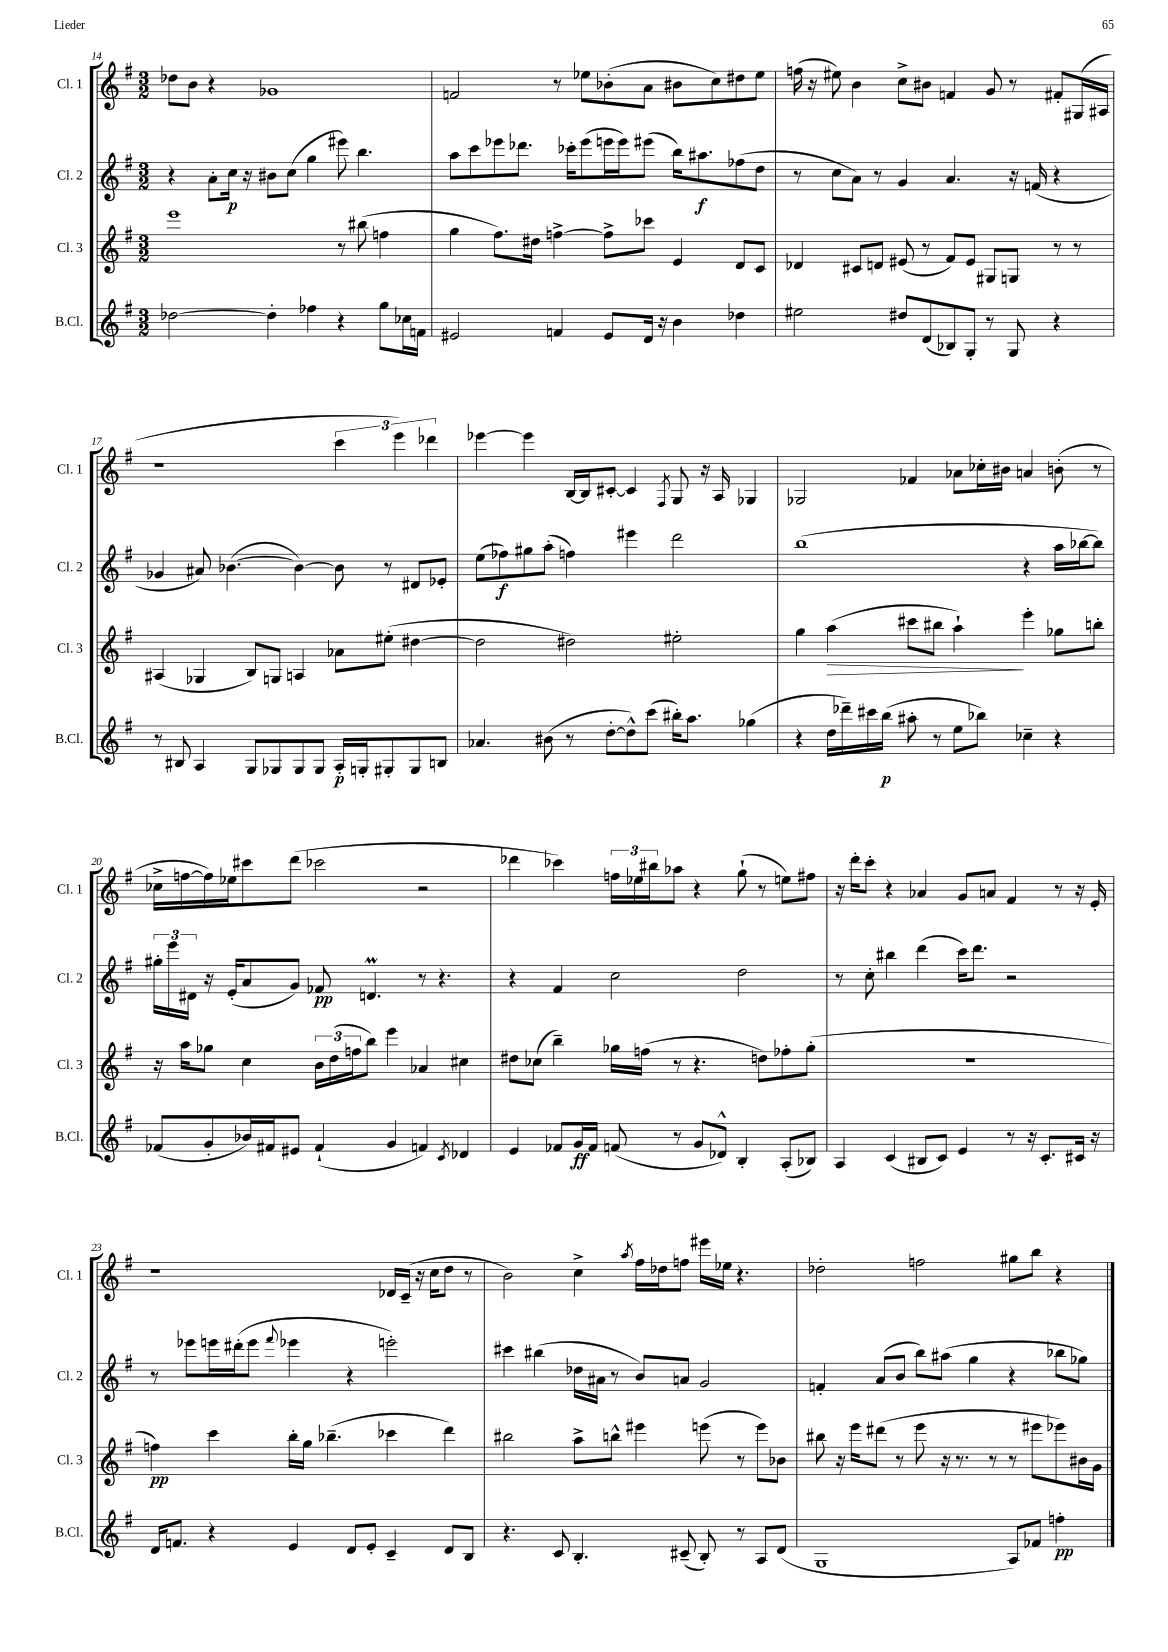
<<
\new StaffGroup <<
\new Staff = "s0" \with { instrumentName = "Cl. 1" shortInstrumentName = "Cl. 1" } {
    \clef treble \key g \major \numericTimeSignature \time 3/2
    des''8 b'8 r4 ges'1 |
    f'2 r8 ees''8 bes'8-.( a'8 bis'8 c''8) dis''8 ees''8 |
    f''16( r16 eis''8) b'4 c''8-> bis'8 f'4 g'8 r8 fis'8-. gis16( ais16 |
    r1 \tuplet 3/2 { c'''4 e'''4) des'''4 } |
    ees'''4~ ees'''4 b16~ b16 cis'8~-. cis'4 \acciaccatura { fis8 } g8 r16 a16 ges4 |
    ges2 fes'4 aes'8 ces''16-. bis'16 a'4 b'8-.( r8 |
    ces''16-> f''16~ f''16) ees''16 cis'''8 d'''8( ces'''2 r2 |
    des'''4 ces'''4) \tuplet 3/2 { f''16 ees''16 bis''16 } aes''8 r4 g''8-!( r8 e''8) fis''8 |
    r16 d'''16-. c'''8-. r4 aes'4 g'8 a'8 fis'4 r8 r16 e'16-. |
    r1 des'16 c'16--( r16 c''16 d''8 r8 |
    b'2) c''4-> \acciaccatura { a''8 } fis''16 des''16 f''8 eis'''16 ees''16 r4. |
    des''2-. f''2 gis''8 b''8 r4 \bar "|." |
}
\new Staff = "s1" \with { instrumentName = "Cl. 2" shortInstrumentName = "Cl. 2" } {
    \clef treble \key g \major \numericTimeSignature \time 3/2
    r4 a'8-. c''16\p r16 bis'8 c''8( g''4 eis'''8) b''4. |
    a''8 c'''8 ees'''8 des'''8. ces'''16-. ees'''8( e'''16 e'''16) eis'''8( b''16) ais''8.\f fes''8( d''8 |
    r8 c''8 a'8) r8 g'4 a'4. r16 f'16( r4 |
    ges'4 ais'8) bes'4.~( bes'4~) bes'8 r8 dis'8 ees'8-. |
    e''8( fes''8\f) gis''8 a''8-.( f''4) eis'''4 d'''2 |
    b''1( r4 a''16 bes''16~ bes''8) |
    \tuplet 3/2 { gis''16-. e'''16 dis'16 } r16 e'16-.( a'8 g'8) fes'8\pp d'4.\prall r8 r4. |
    r4 fis'4 c''2 d''2 |
    r8 c''8-. bis''4 d'''4( c'''16) d'''8. r2 |
    r8 ees'''8 e'''16 dis'''16-.( e'''8 \appoggiatura { fis'''8 } ees'''4 r4 e'''2-.) |
    cis'''4 bis''4( des''16 ais'16 r8 b'8) a'8 g'2 |
    f'4-. a'8( b'8 b''8) ais''8( g''4 r4 bes''8 ges''8) \bar "|." |
}
\new Staff = "s2" \with { instrumentName = "Cl. 3" shortInstrumentName = "Cl. 3" } {
    \clef treble \key g \major \numericTimeSignature \time 3/2
    e'''1 r8 bis''8( f''4 |
    g''4 fis''8.) dis''16 f''4~-> f''8-> ces'''8 e'4 d'8 c'8 |
    des'4 cis'8 d'8 eis'8( r8 fis'8) eis'8 gis8 g8 r8 r8 |
    ais4( ges4 b8) g8 a4 aes'8 eis''8-.( dis''4~ |
    dis''2 dis''2) eis''2-. |
    g''4 a''4\>( cis'''8 bis''8 a''4-!\!) e'''4-. ges''8 b''8-. |
    r16 a''16 ges''8 c''4 \tuplet 3/2 { b'16 d''16( f''16 } b''8) e'''4 aes'4 cis''4 |
    dis''8 ces''8( b''4--) ges''16 f''16( r8 r4. d''8) fes''8-. ges''8-.( |
    R1. |
    f''4\pp) c'''4 b''16-. g''16 bes''4.--( ces'''4 d'''4) |
    bis''2 a''8-> b''8-^ eis'''4 e'''8( r8 e'''8) bes'8 |
    bis''8 r16 e'''16 dis'''8( r8 e'''8 r16 r8. r8 r8 eis'''8 ees'''8) bis'16 g'16 \bar "|." |
}
\new Staff = "s3" \with { instrumentName = "B.Cl." shortInstrumentName = "B.Cl." } {
    \clef treble \key g \major \numericTimeSignature \time 3/2
    des''2~ des''4-. fes''4 r4 g''8 ces''16 f'16 |
    eis'2 f'4 eis'8 d'16 r16 b'4 des''4 |
    eis''2 dis''8 d'8( bes8) g8-. r8 g8 r4 |
    r8 bis8 a4 g8 ges8 ges8 ges8 a16-.\p g16-. gis8-. gis8 b8 |
    aes'4. bis'8( r8 d''8~-. d''8-^) c'''8( bis''16-.) a''8. ges''4( |
    r4 d''16 des'''16--) cis'''16 b''16\p( ais''8-. r8 e''8 bes''8) ces''4-- r4 |
    fes'8( g'8-. bes'16) fis'16 eis'8 fis'4-!( g'4 f'4) \acciaccatura { c'8 } des'4 |
    e'4 fes'8 g'16\ff fes'16 f'8( r8 g'8 des'8-^) b4-. a8-.( bes8) |
    a4 c'4( bis8 c'8) e'4 r8 r16 c'8.-. cis'16 r16 |
    d'16 f'8. r4 e'4 d'8 e'8-. c'4-- d'8 b8 |
    r4. c'8 b4.-. cis'8--( b8-.) r8 a8 d'8( |
    g1 a8) fes'8 f''4-.\pp \bar "|." |
}
>>
>>
\layout { \context { \Score currentBarNumber = #14 } }
